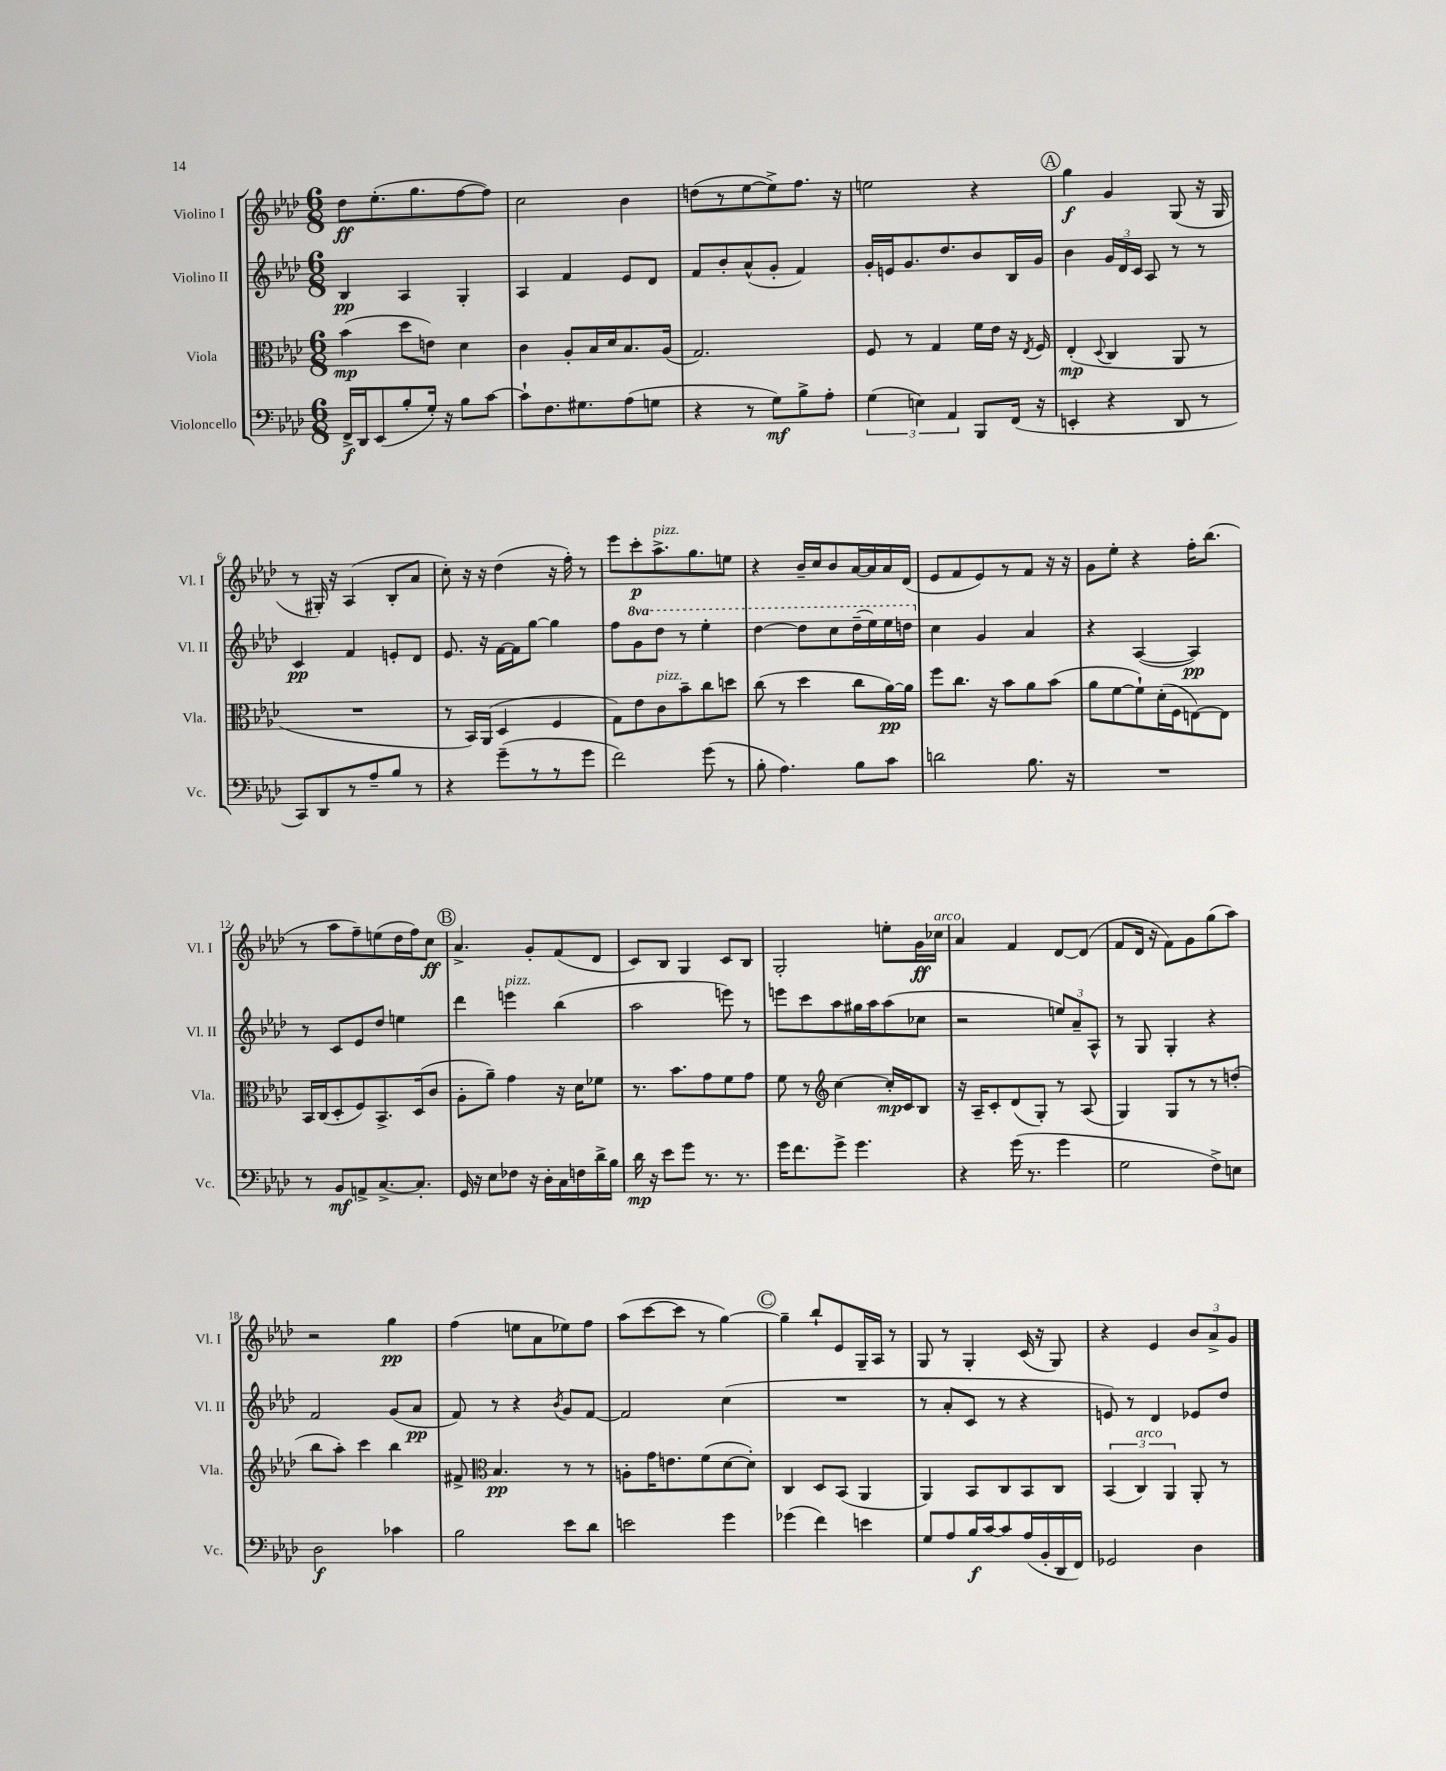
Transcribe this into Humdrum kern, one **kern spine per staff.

**kern	**kern	**kern	**kern
*staff4	*staff3	*staff2	*staff1
*clefF4	*clefC3	*clefG2	*clefG2
*k[b-e-a-d-]	*k[b-e-a-d-]	*k[b-e-a-d-]	*k[b-e-a-d-]
*M6/8	*M6/8	*M6/8	*M6/8
16FF^/LL	(4b-\	4B-/	8dd-\L
16DD-/J	.	.	.
(8EE-/	.	.	(8.ee-'\
8B-'/	8dd-\L	4A-/	.
.	.	.	8.gg\
16G'/Jk)	8e\J)	.	.
16r	.	.	.
8B-\L	4d-\	4G'/	[8ff\
[8c\J	.	.	8ff\]J)
=	=	=	=
8c`\]L	4c\	4A-/	2cc\
8.F\	.	.	.
.	8A-'/L	4f/	.
8.G#\	.	.	.
.	16B-/L	.	.
.	16d-/J	.	.
(8A-\	8.B-/	8e-/L	4b-\
8G\J	.	8d-/J	.
.	(16A-/Jk	.	.
=	=	=	=
4r	2.G/)	8f/L	(8dd\L
.	.	8b-'/	8r
8r	.	(8a-^^/	[8ee-\
8G\L)	.	8g'/J	8ee-^\])
8B-^\	.	4f/)	8.ff\J
8A-'\J	.	.	.
.	.	.	16r
=	=	=	=
(6G\	8F/	16g'/LL	2ee\
.	.	16e/J	.
.	8r	8.g/	.
6E\)	.	.	.
.	4G/	.	.
.	.	8.dd-/	.
6AA-/	.	.	.
8BBB-/L	16f\LL	8b-/	4r
.	16e-\JJ	.	.
(16FF/Jk	16r	16B-/L	.
.	8qE-/	.	.
16r	16F/	16g/JJ	.
=	=	=	=
4EE'/	(4E-'/	4b-\	4gg\
.	8qqD-/	.	.
4r	4C/	24g/LL	4g/
.	.	24d-/	.
.	.	24c/JJ	.
.	.	8A-/	.
8DD-/	8AA-/	8r	(8G/
8r	8r	8r	16r
.	.	.	16G/
=	=	=	=
8CC/L)	2.r	4c/	8r
8DD-/	.	.	16G#'/)
.	.	.	16r
8r	.	4f/	(4A-/
8A-~/	.	.	.
8B-/J	.	8e'/L	8B-'/L
8r	.	8d-/J	8a-/J
=	=	=	=
4r	8r	8.e-/	8cc'\)
.	16BB-/LL)	.	16r
.	(16AA-/JJ	16r	16r
(8g~\L	4D-/	[16f\LL	(4dd-\
.	.	16f\]J	.
8r	.	[8gg\J	.
8r	4F/	4gg\]	16r
.	.	.	16ff'\)
8g\J	.	.	8r
=	=	=	=
2f\)	8G\L)	8ff\L	8eee-\L
.	8e-\	8gg\	8ccc'\
.	8c\	8ddd-\J	8.aa-^\
.	8b-~\	8r	.
.	.	.	8.gg\
(8g\	8cc\	4eee-'\	.
8r	8dd\J	.	8ee\J
=	=	=	=
8B-'\	(8cc\	[4ddd-\	4r
4.A-\)	8r	.	.
.	4dd-\	8ddd-\]L	16b-~/LL
.	.	.	16cc/J
.	.	8ccc\	8b-/
8B-\L	8cc\L	(16ddd-~\L	[16a-/L
.	.	16eee-\)	16a-/]
8c\J	[16a-\L)	16eee-\	16a-/
.	16a-\]JJ	16ddd\JJ	(16d-/JJ
=	=	=	=
2d\	8ff\L	4cc\	8e-/L
.	8.cc\J	.	8f/
.	.	4g/	8e-/)
.	16r	.	.
.	8b-\L	.	8r
8.B-\	8a-\	4a-/	8f/J
.	(8b-\J	.	16r
16r	.	.	16r
=	=	=	=
2.r	8a-\L	4r	8g\L
.	[8f\	.	8ee-'\J
.	8f`\])	([4A-/	4r
.	(16d-'\L	.	.
.	16F\J	.	.
.	[8E\)	4A-/])	16ff'\LK
.	.	.	(8.bb-\J
.	8E\]J	.	.
=	=	=	=
8r	16BB-/LL	8r	8r
.	(16C/J	.	.
8BB-/L	8D-'/	8c/L	8aa-\L
8AA^/	8F/)	8e-/	8ff~\)
[8.C^/	8.BB-^/	8dd-/J	(8ee\
.	.	4ee\	16dd-\L
8.C'/]J	(16D-/k	.	16ff\J)
.	8c/J	.	8cc\J
=	=	=	=
16GG/	8A-'\L	4ddd-\	4.a-^/
16r	.	.	.
8E-\L	8a-~\J)	.	.
8F-\J	4g\	4eee\	.
16r	.	.	8g'/L
16D-'\LL	.	.	.
16C\	16r	(4bb-\	(8f/
16F\	16d-\LK	.	.
16d-^\	8f-\J	.	8d-/J
16B-\JJ	.	.	.
=	=	=	=
16d-\	8.r	2aa-\	8c/L)
16r	.	.	.
8e-\L	.	.	8B-/J
.	8.b-\L	.	.
8g\J	.	.	4G/
8.r	8g\	.	.
.	8f\	8eee\)	8c/L
8.r	.	.	.
.	8g\J	8r	8B-/J
=	=	=	=
16g\LK	8f\	8eee\L	2G'/
8.f\	.	.	.
.	8r	8ccc\	.
*	*clefG2	*	*
8g^\J	[4cc\	8aa-\	.
4.g\	.	16gg#\L	.
.	.	16aa-\J	.
.	16cc'/]LL	(8aa-\	8ee'\L
.	16c/J	.	.
.	8B-/J	8cc-\J	16g\L
.	.	.	16cc-\JJ
=	=	=	=
4r	16r	2r	4a-/
.	16A-~/LK	.	.
.	8c'/	.	.
(16g\	(8d-/	.	4f/
8.r	.	.	.
.	8G'/J)	.	.
4g\	8r	12ee/L)	[8d-/L
.	.	12a-~/	.
.	(8A-/	.	(8d-/]J
.	.	12A-^^/J	.
=	=	=	=
2G\	4G/)	8r	8f/L
.	.	8G/	16d-/Jk
.	.	.	16r
.	8G/L	4G'/	8f\L)
.	8r	.	8g\
8F^\L)	8r	4r	(8gg\
8E\J	(8dd'/J	.	8aa-\J)
=	=	=	=
2D-\	8bb-\L	2f/	2r
.	8aa-'\J)	.	.
.	4ccc\	.	.
4c-\	4bb-\	(8g/L	4gg\
.	.	8a-/J	.
=	=	=	=
2B-\	8f#^/	8f/)	(4ff\
*	*clefC3	*	*
.	4.B-/	8r	.
.	.	4r	8ee\L
.	.	.	8a-\
.	.	8qb-/	.
8e-\L	8r	8g/L	8ee-\)
8d-\J	8r	[8f/J	8ff\J
=	=	=	=
2e\	8A'\L	2f/]	(8aa-\L
.	16g\K	.	[8ccc\
.	8.e\	.	.
.	.	.	8ccc\]J
.	(8f\	.	8r
4g\	[8d-\	(4cc\	[4gg\)
.	8d-'\]J)	.	.
=	=	=	=
(4g-\	4C/	2.r	4gg~\]
4f\)	8D-/L	.	8bb-`/L
.	(8BB-/J	.	8e-/
4e\	4AA-/	.	16G~/L
.	.	.	16A-/JJ
.	.	.	8r
=	=	=	=
8G/L	4AA-/)	8r	8G/
8A-/	.	8a-'/L	8r
16B-/L	8BB-/L	8c/J	4G'/
[16c/J	.	.	.
8c/]	8C/	8r	.
(16A-/L	8BB-/	4r	(16c/
16BB-'/	.	.	16r
16DD-/	8C/J	.	8G/)
16FF/JJ)	.	.	.
=	=	=	=
2GG-/	(6BB-/	8e/)	4r
.	.	8r	.
.	6C/)	.	.
.	.	4d-/	4e-/
.	6AA-/	.	.
4D-\	8AA-'/	8e-/L	12b-/L
.	.	.	12a-^/
.	8r	8dd-/J	.
.	.	.	12g/J
==	==	==	==
*-	*-	*-	*-
